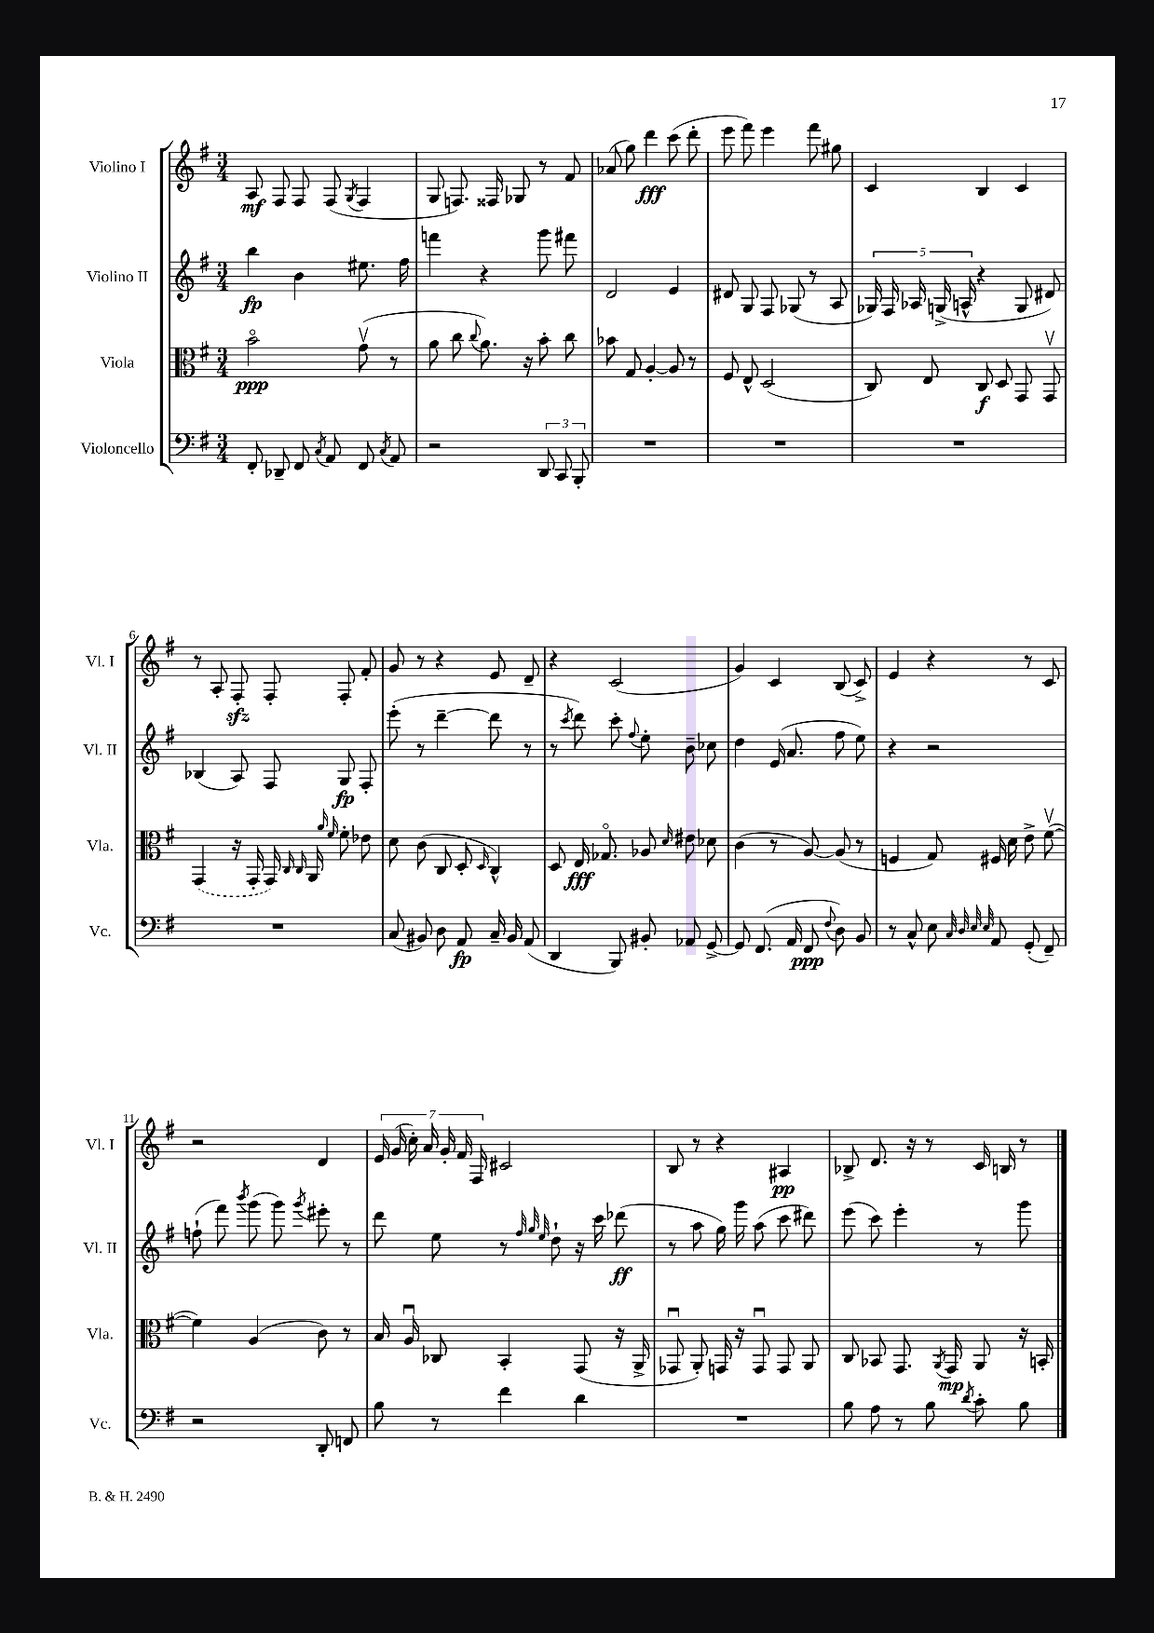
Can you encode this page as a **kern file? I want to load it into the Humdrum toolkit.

**kern	**dynam	**kern	**dynam	**kern	**dynam	**kern	**dynam
*part4	*part4	*part3	*part3	*part2	*part2	*part1	*part1
*staff4	*staff4	*staff3	*staff3	*staff2	*staff2	*staff1	*staff1
*I"Violoncello	*	*I"Viola	*	*I"Violino II	*	*I"Violino I	*
*I'Vc.	*	*I'Vla.	*	*I'Vl. II	*	*I'Vl. I	*
*clefF4	*	*clefC3	*	*clefG2	*	*clefG2	*
*k[f#]	*	*k[f#]	*	*k[f#]	*	*k[f#]	*
*M3/4	*	*M3/4	*	*M3/4	*	*M3/4	*
=1	=1	=1	=1	=1	=1	=1	=1
8FF#'/	.	2b\	ppp	4bb\	fp	8A/	mf
8DD-X~/	.	.	.	.	.	8F#/	.
8FF#/	.	.	.	4b\	.	8F#/	.
8qC/	.	.	.	.	.	.	.
8AA/	.	.	.	.	.	(8F#/	.
.	.	.	.	.	.	8qG/	.
8FF#/	.	(8gv\	.	8.ee#X\	.	4F#/	.
8qC/	.	.	.	.	.	.	.
8AA/	.	8r	.	.	.	.	.
.	.	.	.	16ff#\	.	.	.
=2	=2	=2	=2	=2	=2	=2	=2
2r	.	8a\	.	4fffn\	.	8G/	.
.	.	8cc\	.	.	.	8.Fn/)	.
.	.	8qqcc/	.	.	.	.	.
.	.	8.a\)	.	4r	.	.	.
.	.	.	.	.	.	16F##X/	.
.	.	.	.	.	.	8G-X/	.
.	.	16r	.	.	.	.	.
12DD/	.	8b'\	.	8ggg\	.	8r	.
12CC/	.	.	.	.	.	.	.
.	.	8cc\	.	8fff#X\	.	8f#/	.
12BBB'/	.	.	.	.	.	.	.
=3	=3	=3	=3	=3	=3	=3	=3
2.r	.	8b-X\	.	2d/	.	(8a-X/	.
.	.	8G/	.	.	.	8gg\)	.
.	.	[4A'/	.	.	.	4ddd\	fff
.	.	8A/]	.	4e/	.	(8ccc\	.
.	.	8r	.	.	.	8ddd'\	.
=4	=4	=4	=4	=4	=4	=4	=4
2.r	.	8F#/	.	8d#X/	.	8eee\	.
.	.	8E^^/	.	8G/	.	8fff#\)	.
.	.	(2D/	.	8F#/	.	4eee\	.
.	.	.	.	(8G-X/	.	.	.
.	.	.	.	8r	.	8fff#\	.
.	.	.	.	8A/	.	8gg#X\	.
=5	=5	=5	=5	=5	=5	=5	=5
2.r	.	8C/)	.	20G-X/)	.	4c/	.
.	.	.	.	20F#/	.	.	.
.	.	.	.	20A-X/	.	.	.
.	.	8E/	.	.	.	.	.
.	.	.	.	(20Gn^/	.	.	.
.	.	.	.	20An^^/	.	.	.
.	.	8C/	f	4r	.	4B/	.
.	.	8D/	.	.	.	.	.
.	.	8GG/	.	8G/	.	4c/	.
.	.	8GGv/	.	8d#X/)	.	.	.
!!LO:LB:g=z
=6	=6	=6	=6	=6	=6	=6	=6
2.r	.	(4GG/	.	(4B-X/	.	8r	.
.	.	.	.	.	.	8A'/	.
.	.	16r	.	8A/)	.	8F#zz'/	.
.	.	16GG'/	.	.	.	.	.
.	.	16GG/)	.	8F#/	.	8F#'/	.
.	.	16qqC/	.	.	.	.	.
.	.	16qqC/	.	.	.	.	.
.	.	16AA/	.	.	.	.	.
.	.	16qqa/	.	.	.	.	.
.	.	16qqf#/	.	.	.	.	.
.	.	8f#'\	.	8G/	fp	8F#'/	.
.	.	8e-X\	.	8F#'/	.	8f#'/	.
=7	=7	=7	=7	=7	=7	=7	=7
(8C/	.	8d\	.	(8eee'\	.	8g/	.
8BB#X/)	.	(8c\	.	8r	.	8r	.
8D\	.	8C/	.	[4ddd~\	.	4r	.
8AA/	fp	8D'/	.	.	.	.	.
.	.	16qqD/	.	.	.	.	.
16C~/	.	4C^^/)	.	8ddd\]	.	8e/	.
16BB#/	.	.	.	.	.	.	.
(8AA/	.	.	.	8r	.	8d~/	.
=8	=8	=8	=8	=8	=8	=8	=8
4DD/	.	8D/	.	8r	.	4r	.
.	.	.	.	8qccc/	.	.	.
.	.	16E/	fff	8ddd\)	.	.	.
.	.	8.G-X/	.	.	.	.	.
8BBB/)	.	.	.	8ccc'\	.	(2c/	.
.	.	.	.	8qqff#/	.	.	.
8BB#X'/	.	8A-X/	.	8ee'\	.	.	.
.	.	16qqd/	.	.	.	.	.
8AA-X/	.	8e#X\	.	8b~\	.	.	.
[8GG^/	.	8d-X\	.	8cc-X\	.	.	.
=9	=9	=9	=9	=9	=9	=9	=9
8GG/]	.	(4c\	.	4dd\	.	4g/)	.
(8.FF#/	.	.	.	.	.	.	.
.	.	8r	.	(16e/	.	4c/	.
16AA/	.	.	.	8.a/	.	.	.
8FF#/	ppp	[8A/)	.	.	.	.	.
8qqF#/	.	.	.	.	.	.	.
8D\)	.	(8A/]	.	8ff#\	.	(8B/	.
8BB/	.	8r	.	8ee\)	.	8c^/)	.
=10	=10	=10	=10	=10	=10	=10	=10
8r	.	4Fn/	.	4r	.	4e/	.
8C^^/	.	.	.	.	.	.	.
8E\	.	8G/)	.	2r	.	4r	.
32qqC/	.	.	.	.	.	.	.
32qqD/	.	.	.	.	.	.	.
32qqE/	.	.	.	.	.	.	.
32qqE/	.	.	.	.	.	.	.
8AA/	.	16F#X/	.	.	.	.	.
.	.	16d\	.	.	.	.	.
(8GG'/	.	8e^\	.	.	.	8r	.
8FF#~/)	.	([8f#v\	.	.	.	8c/	.
!!LO:LB:g=z
=11	=11	=11	=11	=11	=11	=11	=11
2r	.	4f#\])	.	(8ffn`\	.	2r	.
.	.	.	.	8fff#\)	.	.	.
.	.	.	.	8qbbb/	.	.	.
.	.	(4A/	.	(8ggg\	.	.	.
.	.	.	.	8ggg\)	.	.	.
.	.	.	.	8qggg/	.	.	.
8DD'/	.	8c\)	.	8eee#X'\	.	4d/	.
8FFn/	.	8r	.	8r	.	.	.
=12	=12	=12	=12	=12	=12	=12	=12
8B\	.	16B/	.	8ddd\	.	28e/	.
.	.	.	.	.	.	(28g/	.
.	.	16Au/	.	.	.	.	.
.	.	.	.	.	.	28cc'\)	.
.	.	.	.	.	.	28a/	.
8r	.	8C-X/	.	8ee\	.	.	.
.	.	.	.	.	.	28g'/	.
.	.	.	.	.	.	28f#/	.
.	.	.	.	.	.	28F#/	.
4f#\	.	4BB'/	.	8r	.	2c#X/	.
.	.	.	.	32qqff#/	.	.	.
.	.	.	.	32qqgg/	.	.	.
.	.	.	.	32qqee/	.	.	.
.	.	.	.	8dd`\	.	.	.
4d\	.	(8GG/	.	16r	.	.	.
.	.	.	.	16ccc\	.	.	.
.	.	16r	.	(8ddd-X\	ff	.	.
.	.	16AA^/	.	.	.	.	.
=13	=13	=13	=13	=13	=13	=13	=13
2.r	.	8GG-Xu/	.	8r	.	8B/	.
.	.	8AA'/)	.	8aa\	.	8r	.
.	.	16GGn/	.	16gg\)	.	4r	.
.	.	16r	.	16ggg\	.	.	.
.	.	8GGu/	.	(8aa\	.	.	.
.	.	8GG/	.	8ccc\	.	4A#X/	pp
.	.	8AA/	.	8ddd#X\)	.	.	.
=14	=14	=14	=14	=14	=14	=14	=14
8B\	.	8C/	.	(8eee\	.	8B-X^/	.
8A\	.	8BB-X/	.	8ccc\)	.	8.d/	.
8r	.	8.GG/	.	4eee'\	.	.	.
.	.	.	.	.	.	16r	.
8B\	.	.	.	.	.	8r	.
.	.	8qAA/	.	.	.	.	.
.	.	16GG/	mp	.	.	.	.
8qd/	.	.	.	.	.	.	.
8c'\	.	8AA/	.	8r	.	16c/	.
.	.	.	.	.	.	16Bn/	.
8B\	.	16r	.	8ggg\	.	8r	.
.	.	16BBn'/	.	.	.	.	.
==	==	==	==	==	==	==	==
*-	*-	*-	*-	*-	*-	*-	*-
